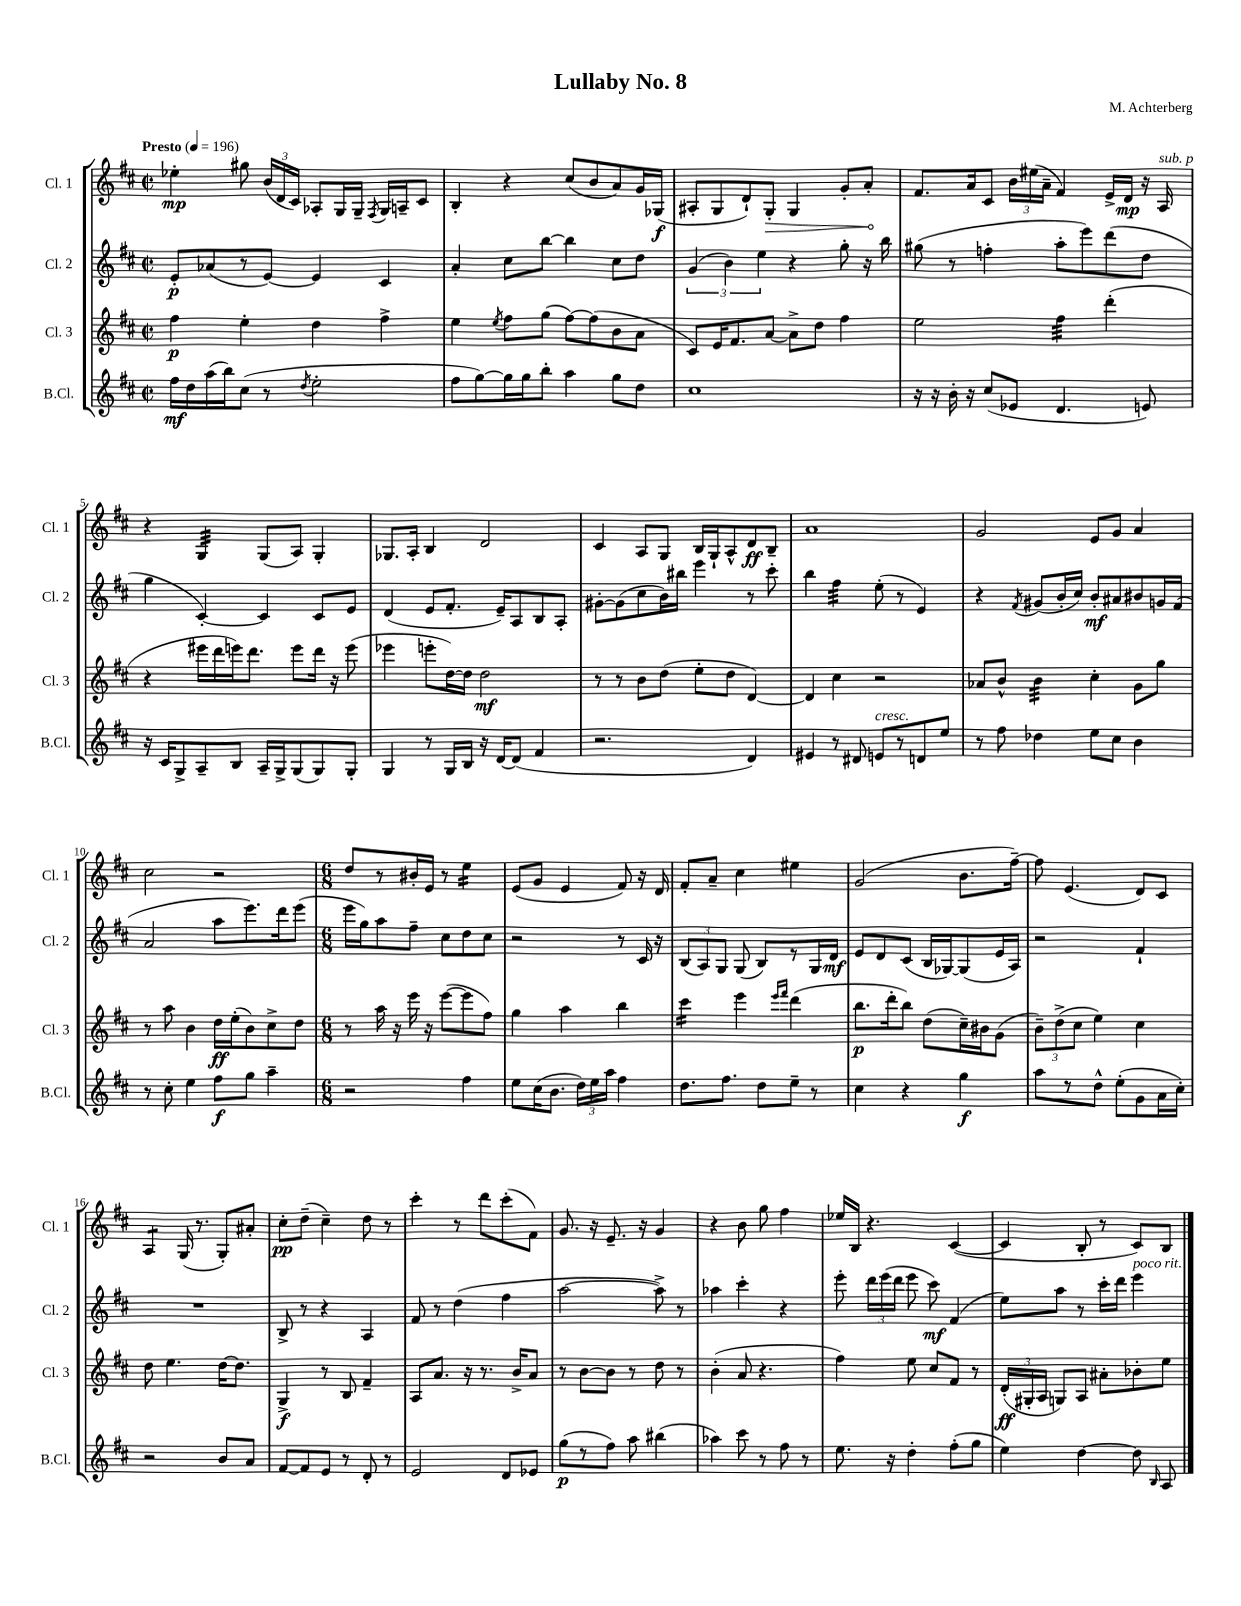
\header { title = "Lullaby No. 8" composer = "M. Achterberg" }
<<
\new StaffGroup <<
\new Staff = "s0" \with { instrumentName = "Cl. 1" shortInstrumentName = "Cl. 1" } {
    \clef treble \key d \major \defaultTimeSignature \time 2/2 \tempo "Presto" 4 = 196
    \autoBeamOff ees''4-.\mp gis''8 \tuplet 3/2 { b'16[( d'16 cis'16]) } aes8[-. g16 g16]-- \acciaccatura { fis8 } g16[ a16-- cis'8] |
    b4-. r4 cis''8[( b'8 a'8) g'16 ges16]\f( |
    ais8[-. g8 d'8-!) \once \override Hairpin.circled-tip = ##t g8]-.\> g4 g'8[-. a'8]-.\! |
    fis'8.[ a'16 cis'8] \tuplet 3/2 { b'16[ eis''16( a'16]-- } fis'4) e'16[-> d'16]\mp r16 a16^\markup { \italic "sub. p" } |
    r4 g4:32 g8[( a8]) g4-. |
    ges8.[ a16]-. b4 d'2 |
    cis'4 a8[ g8] b16[ g16-! a8-^ d'8\ff b8]-- |
    a'1 |
    g'2 e'8[ g'8] a'4 |
    cis''2 r2 |
    \numericTimeSignature \time 6/8 d''8[ r8 bis'16-. e'16] r8 e''4:16 |
    e'8[( g'8] e'4 fis'8) r16 d'16 |
    fis'8[-. a'8]-- cis''4 eis''4 |
    g'2( b'8.[ fis''16]~--) |
    fis''8 e'4.( d'8[) cis'8] |
    a4:8 g16( r8. g8[-.) ais'8]-. |
    cis''8[-.\pp d''8]--( cis''4--) d''8 r8 |
    cis'''4-. r8 d'''8[ cis'''8-.( fis'8]) |
    g'8. r16 e'8.-- r16 g'4 |
    r4 b'8 g''8 fis''4 |
    ees''16[ b16] r4. cis'4~( |
    cis'4 b8-. r8 cis'8[) b8] \bar "|." |
}
\new Staff = "s1" \with { instrumentName = "Cl. 2" shortInstrumentName = "Cl. 2" } {
    \clef treble \key d \major \defaultTimeSignature \time 2/2
    \autoBeamOff e'8[-.\p aes'8( r8 e'8]~) e'4 cis'4 |
    a'4-. cis''8[ b''8]~ b''4 cis''8[ d''8] |
    \tuplet 3/2 { g'4( b'4) e''4 } r4 g''8-. r16 b''16 |
    gis''8( r8 f''4-. a''8[-. e'''8) d'''8( d''8] |
    g''4 cis'4~-.) cis'4 cis'8[ e'8] |
    d'4( e'8[ fis'8.]-. e'16[--) a8 b8 a8]-. |
    gis'8[~-. gis'8( cis''8 b'16) bis''16] e'''4 r8 cis'''8-. |
    b''4 fis''4:32 e''8-.( r8 e'4) |
    r4 \acciaccatura { fis'8 } gis'8[( b'16-. cis''16]) b'8[-.\mf ais'8 bis'8 g'16 fis'16]( |
    a'2 a''8[ e'''8.) d'''16 e'''8]( |
    \numericTimeSignature \time 6/8 e'''16[ g''16) a''8 fis''8]-- cis''8[ d''8 cis''8] |
    r2 r8 cis'16 r16 |
    \tuplet 3/2 { b8[( a8) g8] } g8( b8[) r8 g16 d'16]\mf |
    e'8[ d'8 cis'8]( b16[ ges16~) ges8( e'16 a16]) |
    r2 fis'4-! |
    R2. |
    b8-> r8 r4 a4 |
    fis'8 r8 d''4( fis''4 |
    a''2~ a''8->) r8 |
    aes''4 cis'''4-. r4 |
    e'''8-. \tuplet 3/2 { d'''16[ e'''16( d'''16] } e'''8 cis'''8\mf) fis'4( |
    e''8[) a''8] r8 cis'''16[-. d'''16] e'''4^\markup { \italic "poco rit." } \bar "|." |
}
\new Staff = "s2" \with { instrumentName = "Cl. 3" shortInstrumentName = "Cl. 3" } {
    \clef treble \key d \major \defaultTimeSignature \time 2/2
    \autoBeamOff fis''4\p e''4-. d''4 fis''4-> |
    e''4 \acciaccatura { e''8 } fis''8[ g''8]( fis''8[~) fis''8( b'8 a'8] |
    cis'8[) e'16 fis'8. a'8]~ a'8[-> d''8] fis''4 |
    e''2 fis''4:32 d'''4-.( |
    r4 eis'''16[ d'''16 e'''16) d'''8.] e'''8[ d'''16] r16 e'''8( |
    ees'''4 e'''8[-. d''16~) d''16] d''2\mf |
    r8 r8 b'8[ d''8]( e''8[-. d''8] d'4~) |
    d'4 cis''4 r2 |
    aes'8[ b'8]-^ b'4:32 cis''4-. g'8[ g''8] |
    r8 a''8 b'4 d''16[\ff e''16-.( b'8) cis''8-> d''8] |
    \numericTimeSignature \time 6/8 r8 a''16 r16 e'''16 r16 e'''8[~( e'''8 fis''8]) |
    g''4 a''4 b''4 |
    cis'''4:16 e'''4 \grace { e'''16[ fis'''16] } d'''4( |
    b''8.[\p d'''16-. b''8]) d''8[( cis''16--) bis'16 g'8]( |
    \tuplet 3/2 { b'8[--) d''8->( cis''8] } e''4) cis''4 |
    d''8 e''4. d''16[~ d''8.] |
    g4->\f r8 b8 fis'4-- |
    a8[ a'8.] r16 r8. b'16[-> a'8] |
    r8 b'8[~ b'8] r8 d''8 r8 |
    b'4-.( a'8 r4. |
    fis''4) e''8 cis''8[ fis'8] r8 |
    \tuplet 3/2 { d'16[-.\ff( gis16-. a16] } g8[) a8] ais'8[-. bes'8-. e''8] \bar "|." |
}
\new Staff = "s3" \with { instrumentName = "B.Cl." shortInstrumentName = "B.Cl." } {
    \clef treble \key d \major \defaultTimeSignature \time 2/2
    \autoBeamOff fis''16[\mf d''16 a''16( b''16) cis''8]( r8 \acciaccatura { d''8 } e''2-. |
    fis''8[ g''8~) g''16 g''16 b''8]-. a''4 g''8[ d''8] |
    cis''1 |
    r16 r16 b'16-. r16 cis''8[( ees'8] d'4. e'8) |
    r16 cis'16[ g8-> a8-- b8] a16[-- g16-> g8( g8) g8]-. |
    g4 r8 g16[ b16] r16 d'16[~ d'8]( fis'4 |
    r2. d'4) |
    eis'4 r8 dis'8 e'8[^\markup { \italic "cresc." } r8 d'8 e''8] |
    r8 fis''8 des''4 e''8[ cis''8] b'4 |
    r8 cis''8-. e''4 fis''8[\f g''8] a''4-- |
    \numericTimeSignature \time 6/8 r2 fis''4 |
    e''8[ cis''16( b'8.] \tuplet 3/2 { d''16[) e''16 a''16] } fis''4 |
    d''8.[ fis''8.] d''8[ e''8]-- r8 |
    cis''4 r4 g''4\f |
    a''8[ r8 d''8]-^ e''8[-.( g'8 a'16 cis''16]-.) |
    r2 b'8[ a'8] |
    fis'8[~ fis'8 e'8] r8 d'8-. r8 |
    e'2 d'8[ ees'8] |
    g''8[\p( r8 fis''8]) a''8 bis''4( |
    aes''4) cis'''8 r8 fis''8 r8 |
    e''8. r16 d''4-. fis''8[-.( g''8] |
    e''4) d''4~ d''8 \grace { b16 } a8 \bar "|." |
}
>>
>>
